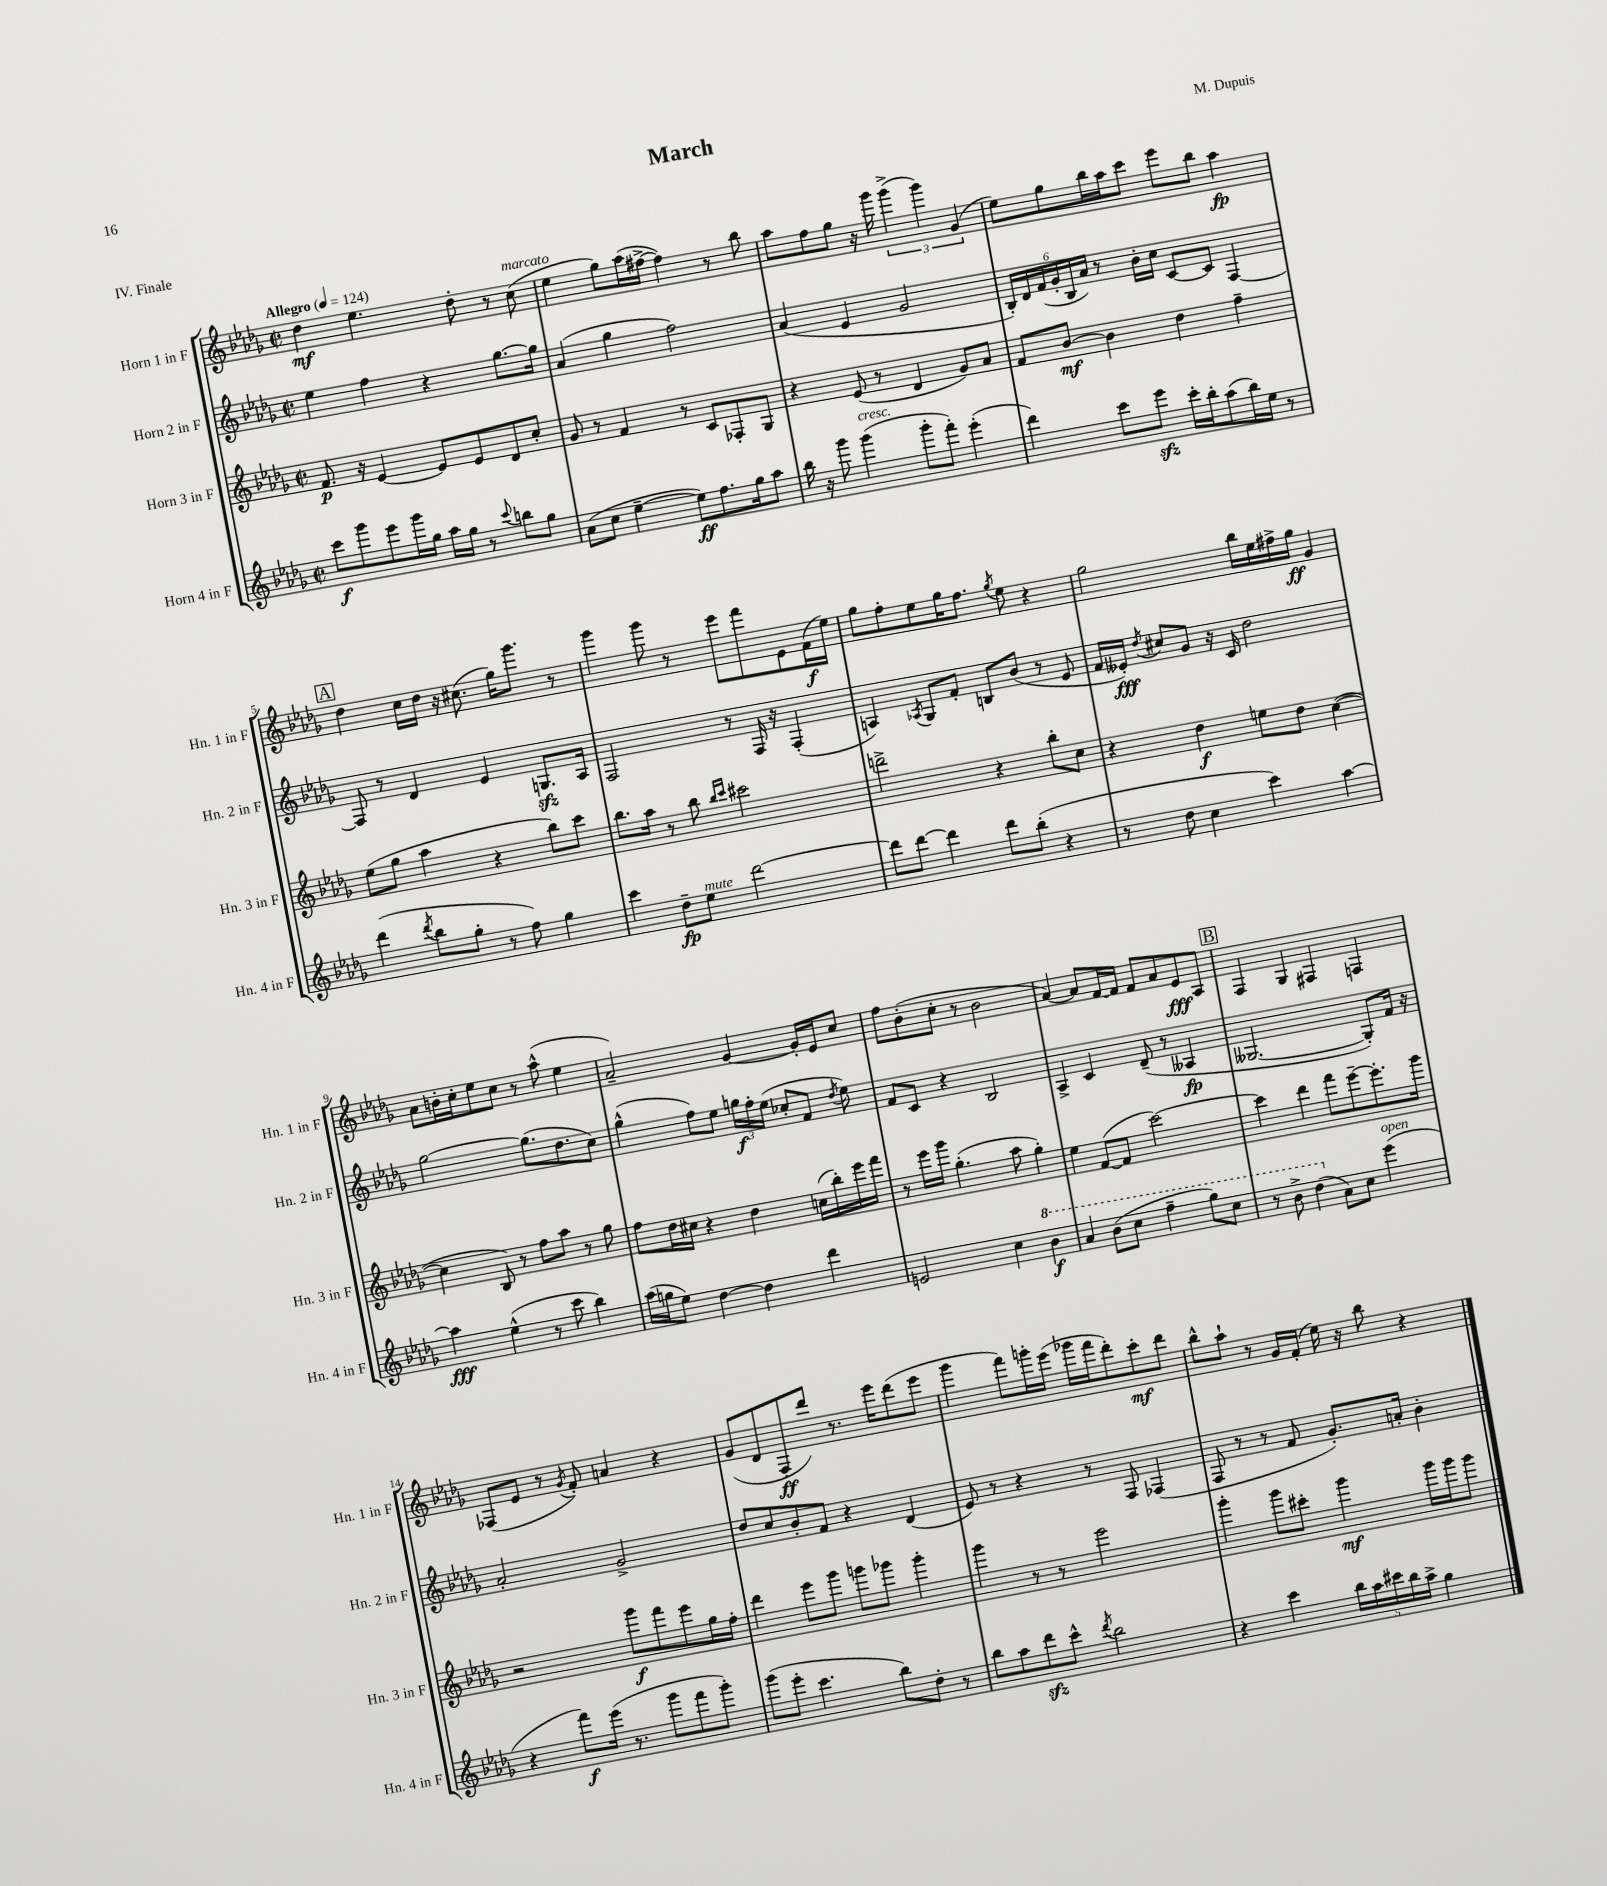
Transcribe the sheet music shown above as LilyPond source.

\header { title = "March" composer = "M. Dupuis" piece = "IV. Finale" }
<<
\new StaffGroup <<
\new Staff = "s0" \with { instrumentName = "Horn 1 in F" shortInstrumentName = "Hn. 1 in F" } {
    \clef treble \key des \major \defaultTimeSignature \time 2/2 \tempo "Allegro" 4 = 124
    \autoBeamOff des''4\mf ees''4. des''8-. r8 c''8^\markup { \italic "marcato" }( |
    ees''4 ges''8[) aes''16( fis''16]~-> fis''4) r8 bes''8 |
    aes''8[ f''8 ges''8] r16 ges'''16 \tuplet 3/2 { ges'''4->( ges'''4) ges'4( } |
    ees''8[) ges''8 bes''16 aes''16 c'''8] ees'''8[ bes''8] aes''4\fp |
    \mark \markup { \box "A" } des''4 c''16[ des''16] r16 cis''8.( ges''16[) ges'''8.] r8 |
    ges'''4 ges'''8 r8 ees'''8[ f'''8 ees'8 f'16\f( ees''16]) |
    ges''8[ f''8-. ees''8 ges''16 f''8.] \acciaccatura { ges''8 } ees''8 r4 |
    ges''2 bes''16[ ees''16 fis''16-> ges''16]\ff ges'4 |
    aes'8[ b'16-. c''16-. ees''8 c''8] r8 aes''8-^( ees''4 |
    aes'2--) ges'4~ ges'16[-. ees'16 c''8] |
    f''8[ bes'8-.( c''8]-. r8 bes'2 |
    aes'4~) aes'8[ f'16~ f'16] f'8[ aes'8 ees'8\fff aes8] |
    \mark \markup { \box "B" } f4 ges4 fis4 f4 |
    fes8[( ees'8] r8 \acciaccatura { ges'8 } f'8-.) a'4 r4 |
    ges'8[( des'8 f8-.\ff des'''8]) r8. ees'''16[ des'''8( ees'''8] |
    ges'''4 f'''8[) g'''16-. ees'''16]( ges'''16[ f'''16 des'''8-.) c'''8-.\mf des'''8] |
    bes''8[-^ aes''8]-! r8 ges'16[ f'16]-.( ees''16) r16 bes''8 r4 \bar "|." |
}
\new Staff = "s1" \with { instrumentName = "Horn 2 in F" shortInstrumentName = "Hn. 2 in F" } {
    \clef treble \key des \major \defaultTimeSignature \time 2/2
    \autoBeamOff ees''4 f''4 r4 ges''8.[~ ges''16] |
    aes'4( ges''4 f''2) |
    aes'4( ees'4 ges'2 |
    \tuplet 6/4 { bes16[-.) des'16 f'16( ges'16-. bes16 aes'16]) } r8 bes'16[-. c''16] c'8[~ c'8] f4~ |
    \mark \markup { \box "A" } f8 r8 des'4 ees'4 g8.[\sfz aes16] |
    f2 r8 f16 r16 f4-.( |
    a4) \acciaccatura { aes8 } ges8[ f'8]-. b8[ bes'8]( r8 ees'8 |
    f'16[ eeses'16]-.\fff) \acciaccatura { des''8 } cis''8[ ges'8] r16 c'16 des''2 |
    ges''2~ ges''8.[( des''8. c''8]) |
    ges''4-^( f''8[) ees''8] \tuplet 3/2 { g''16[\f f''16-. ees''16]( } ces''8[-. f'8] \acciaccatura { des''8 } ees''8) |
    f'8[ c'8] r4 bes2 |
    aes4-> c'4 des'8--( r8 aeses4\fp |
    \mark \markup { \box "B" } geses2.~ geses8[-.) f'16] r16 |
    aes'2-. ges'2-> |
    des''8[ c''8 bes'8-. f'8] r4 des'4( |
    ees'8) r8 r4 r8 f8 fes4( |
    f8 r8 r8 f'8 ges'8.[-.) a'16]-. bes'4-. \bar "|." |
}
\new Staff = "s2" \with { instrumentName = "Horn 3 in F" shortInstrumentName = "Hn. 3 in F" } {
    \clef treble \key des \major \defaultTimeSignature \time 2/2
    \autoBeamOff f'8.\p r16 ees'4~ ees'8[ ees'8 des'8 c''8]-. |
    ges'8 r8 f'4 r8 c'8[ fes8-. ges8] |
    r4 ees'8( r8 des'4 ges'8[) aes'8] |
    f'8[ bes'8]~\mf bes'4 des''4 f''4-- |
    \mark \markup { \box "A" } ees''8[( ges''8] aes''4 r4 bes''8[) c'''8] |
    bes''8.[ aes''16] r8 bes''8 \grace { bes''16[ c'''16] } cis'''2 |
    d'''2-> r4 bes''8[-. c''8] |
    r4 des''4\f e''8[ des''8] c''4~( |
    c''4 bes8) r8 f''8[ aes''8] r8 ges''8 |
    f''8[ des''16 cis''16] r4 des''4 c''16[( bes''16-.) ees'''16 f'''16] |
    r8 ees'''16[ ges'''16] ges''4.-.( aes''8 ges''4-.) |
    ees''4 f'8[~( f'8] c'''2~) |
    \mark \markup { \box "B" } c'''4 des'''4 f'''8[ ees'''8~-- ees'''8.-. ges'''16] |
    r2 ges'''8[\f f'''8 ees'''8 ges''16 f''16]-. |
    des'''4 ees'''8[ ges'''8] g'''8[ ges'''8] ges'''4-. |
    ges'''4 r8 r8 ees'''2 |
    ges'''4-. ges'''8[ cis'''8]-. ges'''4\mf ges'''16[ ges'''16 ges'''8] \bar "|." |
}
\new Staff = "s3" \with { instrumentName = "Horn 4 in F" shortInstrumentName = "Hn. 4 in F" } {
    \clef treble \key des \major \defaultTimeSignature \time 2/2
    \autoBeamOff c'''8[\f ges'''8 ees'''8 ges'''16 ges''16] aes''16[ ges''16] r8 \appoggiatura { c'''8 } b''8[ ges''8] |
    aes'8[( c''8] ees''4~-- ees''8[\ff) f''8. ges''16 aes''8] |
    bes''16 r16 ges'''8 ges'''4^\markup { \italic "cresc." }( ges'''8[-. f'''8]-.) ees'''4-.( |
    des'''4) c'''8[ ees'''8]\sfz c'''16[-. bes''16-. aes''8( bes''16) ees''16] r8 |
    \mark \markup { \box "A" } des'''4( \acciaccatura { des'''8 } bes''8[ ges''8]-. r8 f''8) ges''4 |
    c'''4 des''8[--\fp ees''8]^\markup { \italic "mute" } des'''2~ |
    des'''8[ des'''8]~ des'''4 des'''8[ bes''8]-.( r4 |
    r8 des''8 c''4 c'''4) aes''4~ |
    aes''4\fff ees''4-^( r8 c'''8 bes''4) |
    aes''16[( g''16 ees''8]) des''4~ des''4 des'''4 |
    e'2 c''4 \ottava #1 bes''4\f |
    aes''4 bes''8[( c'''8] f'''4-- ges'''8[) c'''8] |
    \mark \markup { \box "B" } r8 bes''8-> des'''4( \ottava #0 aes'8[) c''8] ees'''4^\markup { \italic "open" }( |
    r4 f'''8[\f) ees'''16]( r8. ges'''8[ f'''8 ges'''8]-.) |
    ges'''8[( ees'''8]-. c'''4. bes''8[) des''8]-. r8 |
    bes''8[ aes''8 des'''8\sfz c'''8]-^ \acciaccatura { des'''8 } bes''2 |
    r4 c'''4 \tuplet 5/4 { bes''16[ aes''16 cis'''16 bes''16 aes''16]-> } ges''4 \bar "|." |
}
>>
>>
